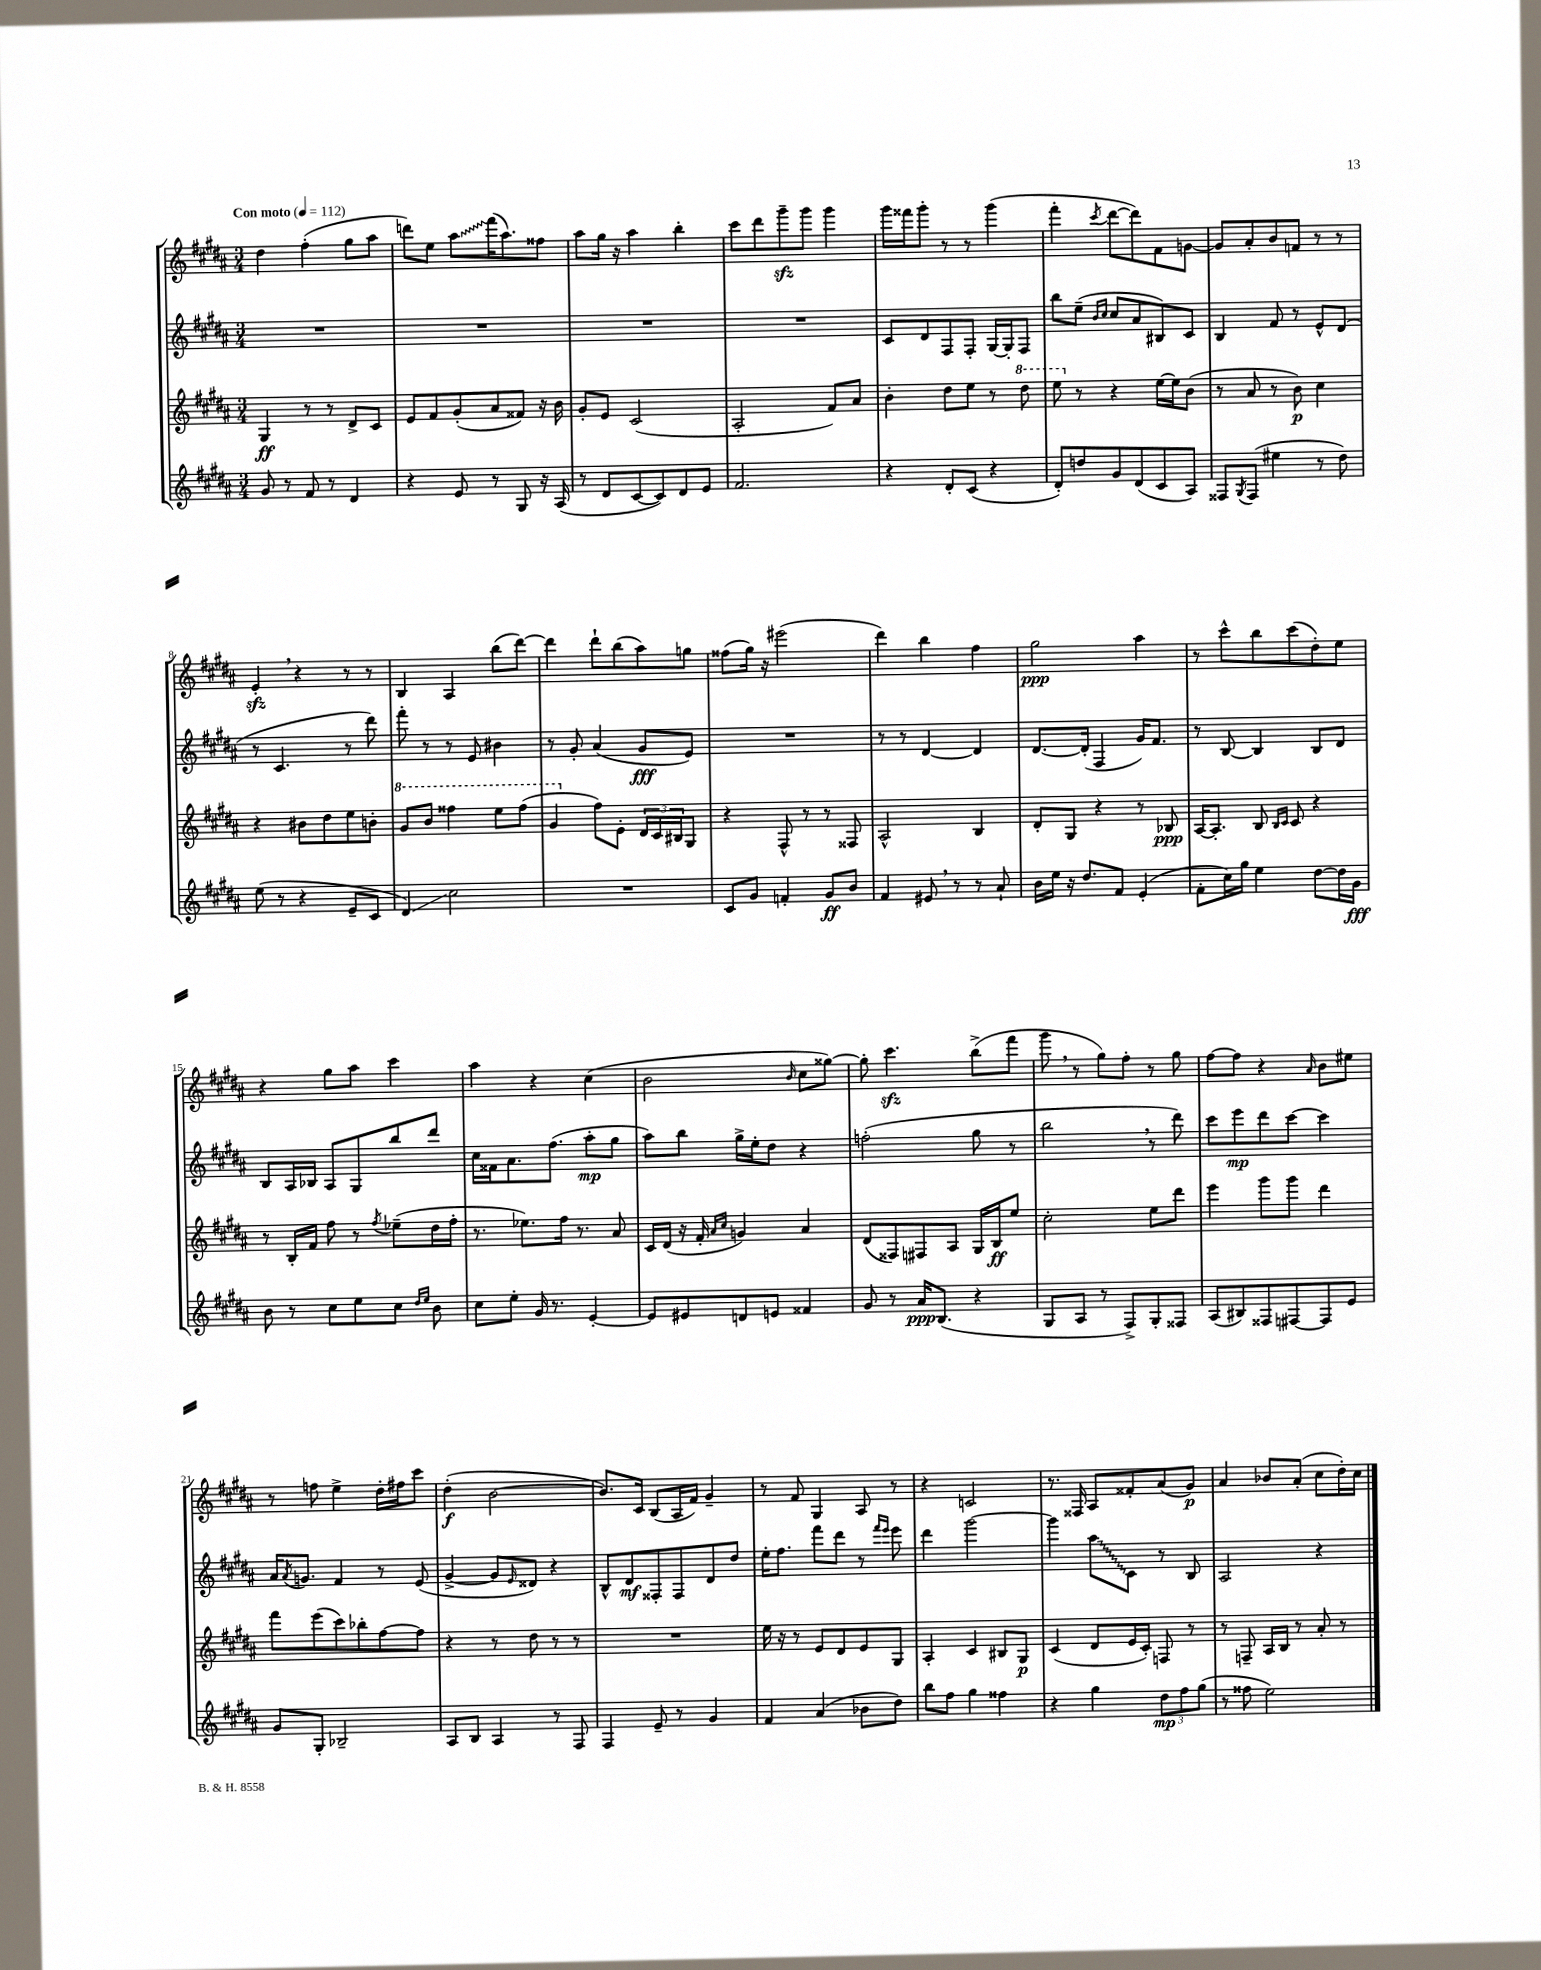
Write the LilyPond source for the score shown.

<<
\new StaffGroup <<
\new Staff = "s0" {
    \clef treble \key b \major \numericTimeSignature \time 3/4 \tempo "Con moto" 4 = 112
    dis''4 fis''4-.( gis''8 ais''8 |
    d'''8) e''8 \once \override Glissando.style = #'zigzag ais''8\glissando fis'''16( ais''8.) fisis''8 |
    ais''8 gis''16 r16 ais''4 b''4-. |
    cis'''8 dis'''8 gis'''8--\sfz gis'''8 gis'''4 |
    gis'''16 fisis'''16 gis'''8-. r8 r8 gis'''4( |
    fis'''4-. \acciaccatura { cis'''8 } dis'''8~ dis'''8) fis'8 g'8~ |
    g'8 ais'8-. b'8 f'8 r8 r8 |
    e'4-.\sfz \breathe r4 r8 r8 |
    b4 ais4 b''8( dis'''8~) |
    dis'''4 dis'''8-! b''8( ais''8) g''8 |
    fisis''8( gis''16) r16 eis'''2( |
    dis'''4) b''4 fis''4 |
    gis''2\ppp ais''4 |
    r8 cis'''8-^ b''8 cis'''8( dis''8-.) e''8 |
    r4 gis''8 ais''8 cis'''4 |
    ais''4 r4 cis''4( |
    b'2 \grace { b'16 } cis''8 gisis''8~) |
    gisis''8-. cis'''4.\sfz b''8->( fis'''8 |
    gis'''8 \breathe r8 gis''8) fis''8-. r8 gis''8 |
    fis''8~ fis''8 r4 \grace { ais'16 } b'8 eis''8 |
    r8 f''8 e''4-> dis''16-. fis''16 cis'''8 |
    dis''4-.\f( b'2~ |
    b'8.) cis'16 b8( ais16 fis'16) gis'4-- |
    r8 fis'8 gis4 ais8 r8 |
    r4 c'2 |
    r8. fisis16 ais8 fisis'8-. ais'8( gis'8\p) |
    ais'4 bes'8 ais'8-.( cis''8 dis''16-.) cis''16 \bar "|." |
}
\new Staff = "s1" {
    \clef treble \key b \major \numericTimeSignature \time 3/4
    R2. |
    R2. |
    R2. |
    R2. |
    cis'8 dis'8 fis8 fis8-. gis16~ gis16-. fis8 |
    b''8 e''8--( \grace { b'16 cis''16 } cis''8 ais'8 bis8) cis'8 |
    b4 fis'8 r8 e'8-^ dis'8( |
    r8 cis'4. r8 dis'''8) |
    fis'''8-. r8 r8 e'8 bis'4 |
    r8 gis'8-. ais'4( gis'8\fff e'8) |
    R2. |
    r8 r8 dis'4~ dis'4 |
    dis'8.~ dis'16-.( fis4 gis'16) fis'8. |
    r8 b8~ b4 b8 dis'8 |
    b8 ais16 bes16 ais8 gis8 b''8 dis'''8 |
    cis''16 fisis'16 ais'8. fis''8.( ais''8-.\mp gis''8 |
    ais''8) b''8 gis''16-> e''16-. dis''8 r4 |
    f''2-.( gis''8 r8 |
    b''2 \breathe r8 dis'''8) |
    cis'''8 e'''8\mp dis'''8 cis'''8~ cis'''4 |
    ais'16 \acciaccatura { ais'8 } g'8. fis'4 r8 e'8( |
    gis'4~-> gis'8 \grace { e'16 } disis'8) r4 |
    b8-^ dis'8\mf fisis8-. fisis8 dis'8 dis''8 |
    e''16-. fis''8. fis'''8 dis'''8 r8 \grace { fis'''16 e'''16 } e'''8 |
    dis'''4 gis'''2~ |
    gis'''4 \once \override Glissando.style = #'zigzag ais''8\glissando cis'8 r8 b8 |
    ais2 r4 \bar "|." |
}
\new Staff = "s2" {
    \clef treble \key b \major \numericTimeSignature \time 3/4
    gis4\ff r8 r8 dis'8-> cis'8 |
    e'8 fis'8 gis'8-.( ais'8 fisis'8) r16 b'16 |
    gis'8-. e'8 cis'2( |
    ais2-. fis'8) ais'8 |
    b'4-. dis''8 e''8 r8 \ottava #1 dis'''8 |
    e'''8 \ottava #0 r8 r4 e''16~ e''16 b'8( |
    r8 ais'8 r8 b'8\p) cis''4 |
    r4 bis'8 dis''8 e''8 b'8-. |
    \ottava #1 gis''8 b''8 fisis'''4 e'''8 fisis'''8( |
    gis''4 \ottava #0 fis''8) e'8-. \tuplet 3/2 { dis'16 cis'16 bis16 } gis8 |
    r4 fis8-^ r8 r8 fisis8 |
    ais2-^ b4 |
    dis'8-. gis8 r4 r8 bes8\ppp |
    ais16~ ais8.-. b8 \grace { b16 cis'16 } cis'8 r4 |
    r8 b16-. fis'16 fis''8 r8 \acciaccatura { fis''8 } ees''8--( dis''16 fis''16-. |
    r8. ees''8.) fis''16 r8. ais'8 |
    cis'16 dis'16( r16 fis'16-. \grace { ais'16 cis''16 } g'4) ais'4 |
    dis'8( fisis8) fis8 ais8 gis16 b16\ff e''8 |
    cis''2-. e''8 dis'''8 |
    e'''4 gis'''8 gis'''8 dis'''4 |
    fis'''8 e'''8( cis'''8) bes''8-. fis''8~ fis''8 |
    r4 r8 dis''8 r8 r8 |
    R2. |
    e''16 r16 r8 e'8 dis'8 e'8 gis8 |
    ais4-. cis'4 bis8 gis8\p |
    cis'4( dis'8 e'16 cis'16-.) f8 r8 |
    r8 f8-- ais16 b16 r8 ais'8-. r8 \bar "|." |
}
\new Staff = "s3" {
    \clef treble \key b \major \numericTimeSignature \time 3/4
    gis'8 r8 fis'8 r8 dis'4 |
    r4 e'8 r8 gis8 r16 ais16( |
    r8 dis'8 cis'8~ cis'8) dis'8 e'8 |
    fis'2. |
    r4 dis'8-. cis'8( r4 |
    dis'8-.) d''8 gis'8 dis'8( cis'8 ais8) |
    fisis8 \acciaccatura { gis8 } fisis8( eis''4 r8 dis''8) |
    e''8( r8 r4 e'8-- cis'8 |
    dis'4\glissando) cis''2 |
    R2. |
    cis'8 gis'8 f'4-. gis'8\ff b'8 |
    fis'4 eis'8 \breathe r8 r8 ais'8-! |
    b'16 e''16 r16 dis''8. fis'8 e'4-.( |
    fis'8-. cis''16) gis''16 e''4 dis''8~ dis''16 gis'16\fff |
    b'8 r8 cis''8 e''8 cis''8 \grace { dis''16 e''16 } b'8 |
    cis''8 e''8-. gis'16 r8. e'4~-. |
    e'8 eis'8 d'8 e'8 fisis'4 |
    gis'8 r8 ais'16\ppp b8.( r4 |
    gis8 ais8 r8 fis8->) gis8-. fisis8 |
    ais8( bis8) fisis8 fis8~ fis8 e'8 |
    gis'8 gis8-. bes2-- |
    ais8 b8 ais4 r8 fis8 |
    fis4 e'8-- r8 gis'4 |
    fis'4 ais'4( bes'8 dis''8) |
    b''8 fis''8 gis''4 fisis''4 |
    r4 gis''4 \tuplet 3/2 { dis''8\mp fis''8 gis''8( } |
    r8 fisis''8 e''2) \bar "|." |
}
>>
>>
